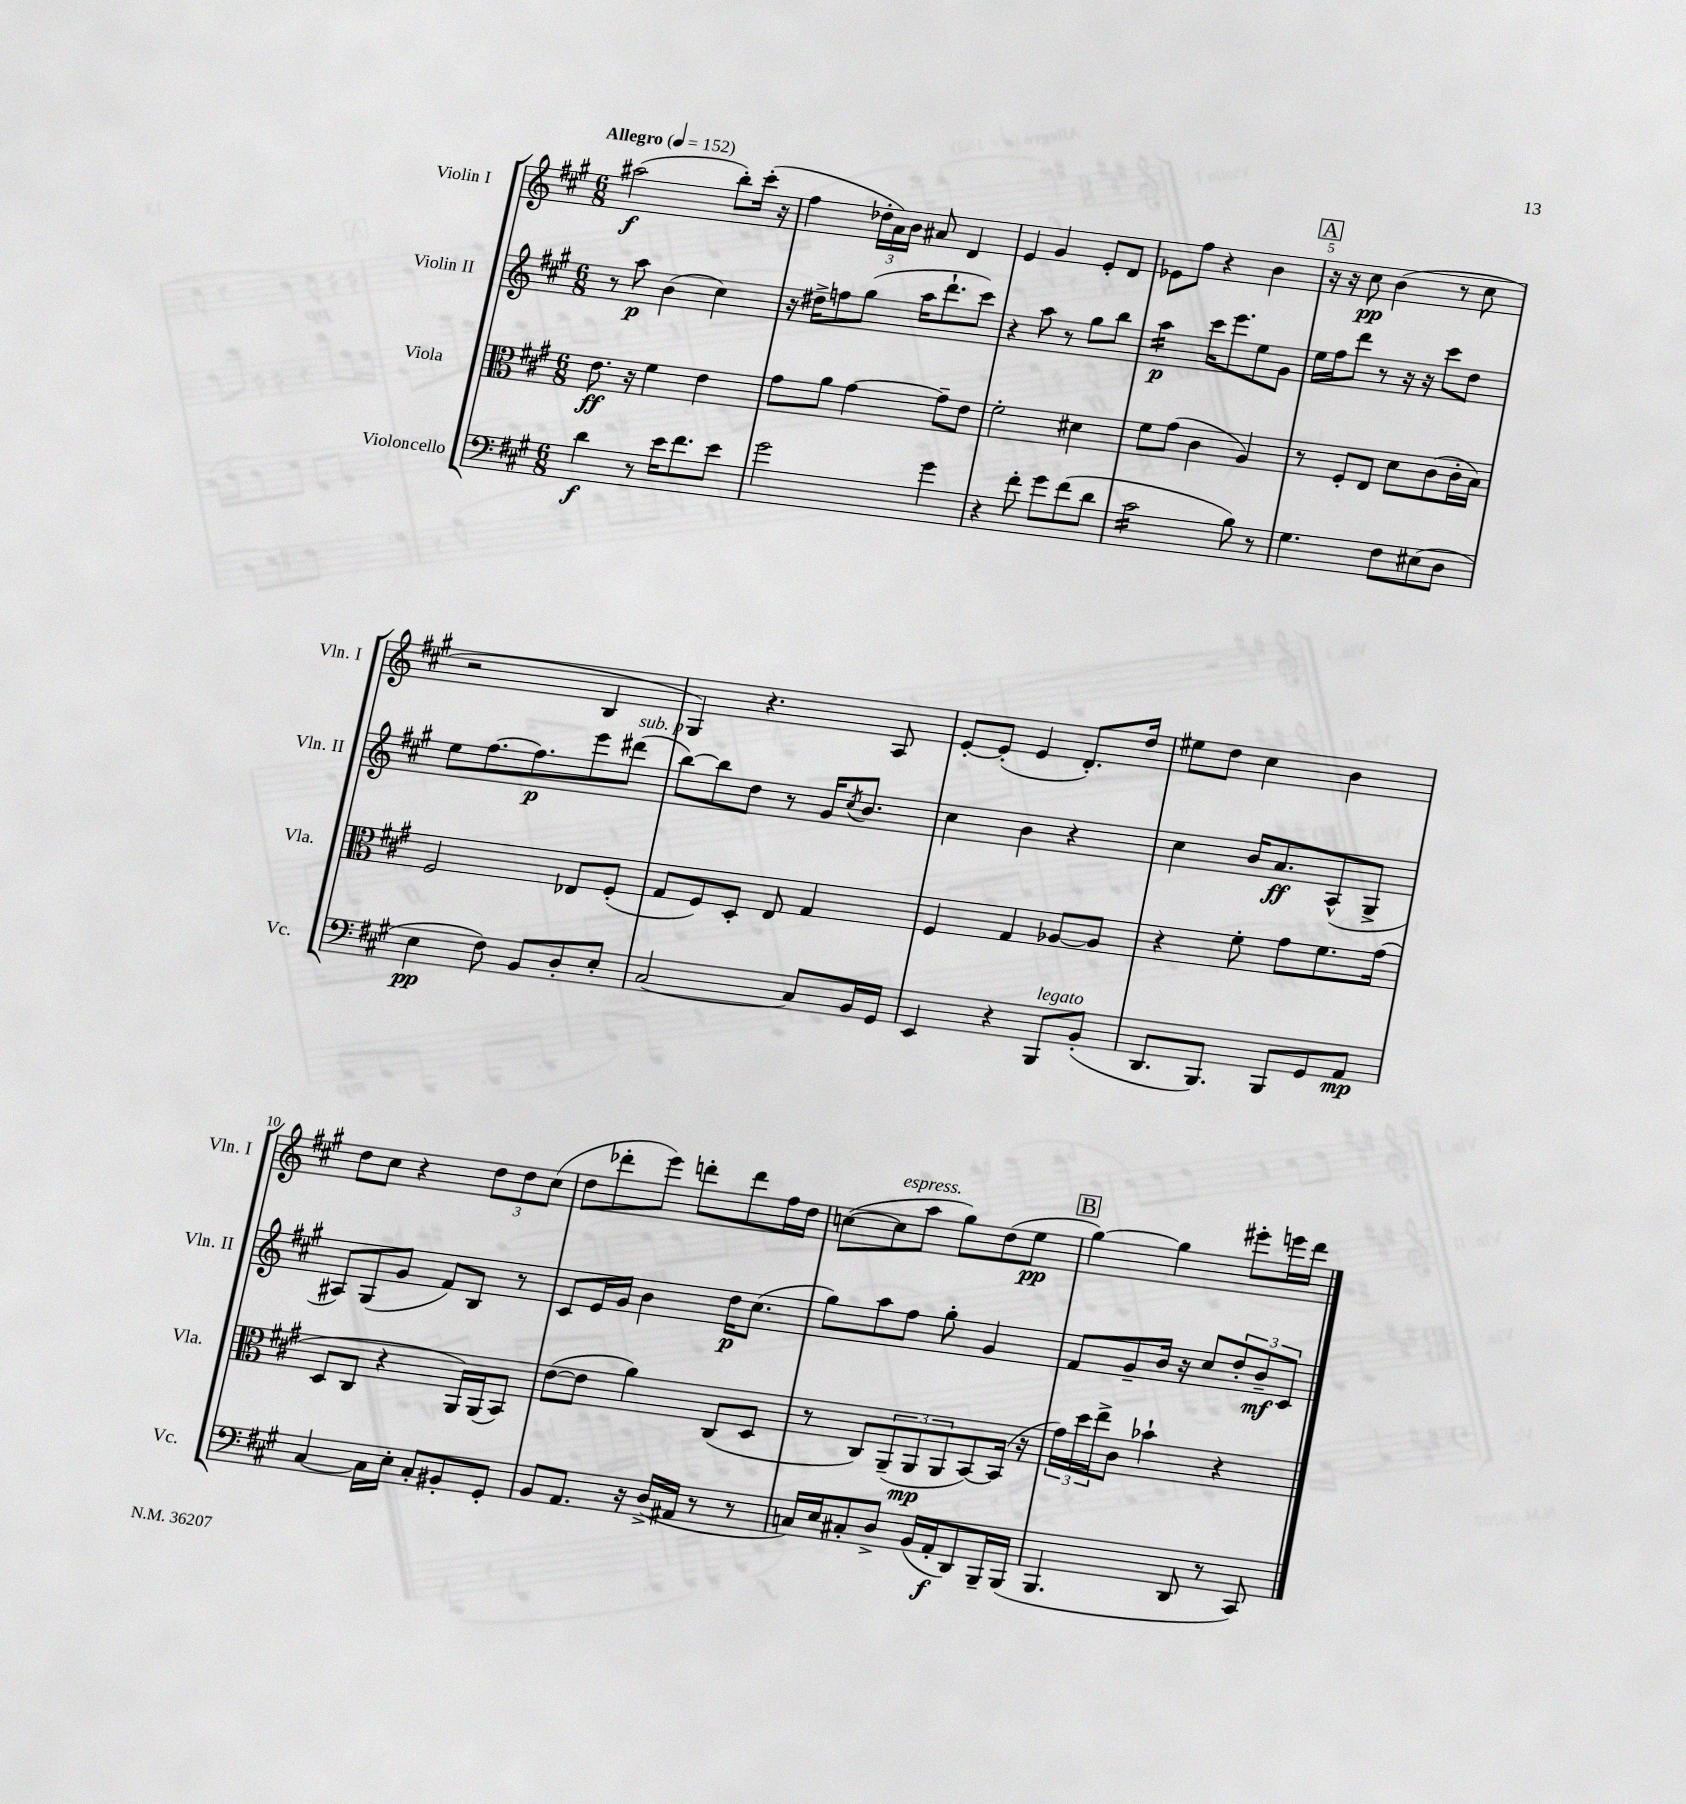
<<
\new StaffGroup <<
\new Staff = "s0" \with { instrumentName = "Violin I" shortInstrumentName = "Vln. I" } {
    \clef treble \key a \major \numericTimeSignature \time 6/8 \tempo "Allegro" 4 = 152
    ais''2\f( b''8-.) cis'''16-.( r16 |
    fis''4 \tuplet 3/2 { des''16-. a'16) b'16 } ais'8 d'4 |
    e'4 gis'4 e'8-. d'8 |
    ees'8 fis''8 r4 b'4 |
    \mark \markup { \box "A" } r16 r16 cis''8\pp b'4( r8 cis''8 |
    r2 b4 |
    gis4) r4. a8 |
    e'8~-. e'8-.( e'4 d'8.-.) d''16 |
    eis''8 d''8 cis''4 b'4 |
    d''8 cis''8 r4 \tuplet 3/2 { d''8 d''8 cis''8( } |
    d''8 des'''8-. e'''8) d'''8-. d'''8 fis''16 d''16 |
    c''8~( c''8^\markup { \italic "espress." } a''8 gis''8) d''8( e''8\pp |
    \mark \markup { \box "B" } gis''4~) gis''4 eis'''8-. e'''16 d'''16 \bar "|." |
}
\new Staff = "s1" \with { instrumentName = "Violin II" shortInstrumentName = "Vln. II" } {
    \clef treble \key a \major \numericTimeSignature \time 6/8
    r8 a''8\p b'4( cis''4) |
    r16 dis''16-> f''8 gis''8( a''16 d'''8.-! cis'''8) |
    r4 a''8 r8 gis''8 b''8 |
    a''4:16\p cis'''16 e'''8. e''8 gis'8 |
    \mark \markup { \box "A" } e''16 fis''16 d'''8 r8 r16 r16 cis'''8 d''8 |
    e''8 fis''8.~ fis''8.\p e'''8 dis'''8^\markup { \italic "sub. p" }( |
    b''8~) b''8 d''8 r8 gis'16 \acciaccatura { cis''8 } b'8. |
    cis''4 b'4 r4 |
    cis''4 b'16 a'8.\ff a8-^( gis8-> |
    ais8) gis8( gis'8 fis'8) b8 r8 |
    cis'8 e'16 gis'16 b'4 d''16\p cis''8.( |
    gis''8) a''8 fis''8 gis''8-. gis'4 |
    \mark \markup { \box "B" } fis'8 gis'8-- b'16 r16 cis''8 \tuplet 3/2 { d''8-. b'8--\mf cis'8 } \bar "|." |
}
\new Staff = "s2" \with { instrumentName = "Viola" shortInstrumentName = "Vla." } {
    \clef alto \key a \major \numericTimeSignature \time 6/8
    e'8.\ff r16 fis'4 e'4 |
    gis'8 a'8 gis'4~ gis'8-- e'8 |
    fis'2-. dis'4 |
    fis'8 gis'8( cis'4 a4) |
    \mark \markup { \box "A" } r8 fis8-. e8 d'8 cis'8( cis'16-. b16) |
    fis2 ees8 fis8-.( |
    gis8 fis8) d8-. e8 gis4 |
    fis4 gis4 aes8~ aes8 |
    r4 fis'8-. gis'8 fis'8. gis'16( |
    d8 cis8 r4 a,16) a,16( b,8) |
    e'8~( e'8 a'4) cis8( d8 |
    r8 cis8) \tuplet 3/2 { a,8--( a,8\mp a,8 } b,8~) b,16( r16 |
    \mark \markup { \box "B" } \tuplet 3/2 { gis'16) d''16 e''16-> } cis'8 bes'4-! r4 \bar "|." |
}
\new Staff = "s3" \with { instrumentName = "Violoncello" shortInstrumentName = "Vc." } {
    \clef bass \key a \major \numericTimeSignature \time 6/8
    d'4\f r8 e'16 fis'8. e'8 |
    gis'2 gis'4 |
    r4 fis'8-. gis'8 fis'8( d'8 |
    cis'2:16 b8) r8 |
    \mark \markup { \box "A" } gis4. fis8 eis8( d8 |
    e4\pp fis8) b,8 d8-. e8-. |
    cis2~ cis8 b,16 gis,16 |
    e,4 r4 b,,8^\markup { \italic "legato" } b,8-.( |
    d,8. b,,8.) b,,8 gis,8 a,8\mp |
    cis4~ cis16 e16-. cis8-. bis,8-. gis,8-. |
    b,8 a,8. r16 d16->( ais,16 r8 r8 |
    c16) e16 cis8-. d8-> b,16( a,16-.\f d,8) b,,16-- b,,16( |
    \mark \markup { \box "B" } b,,4. d,8 r8 cis,8) \bar "|." |
}
>>
>>
\layout { \context { \Score \override BarNumber.break-visibility = ##(#f #t #t) barNumberVisibility = #(every-nth-bar-number-visible 5) } }
